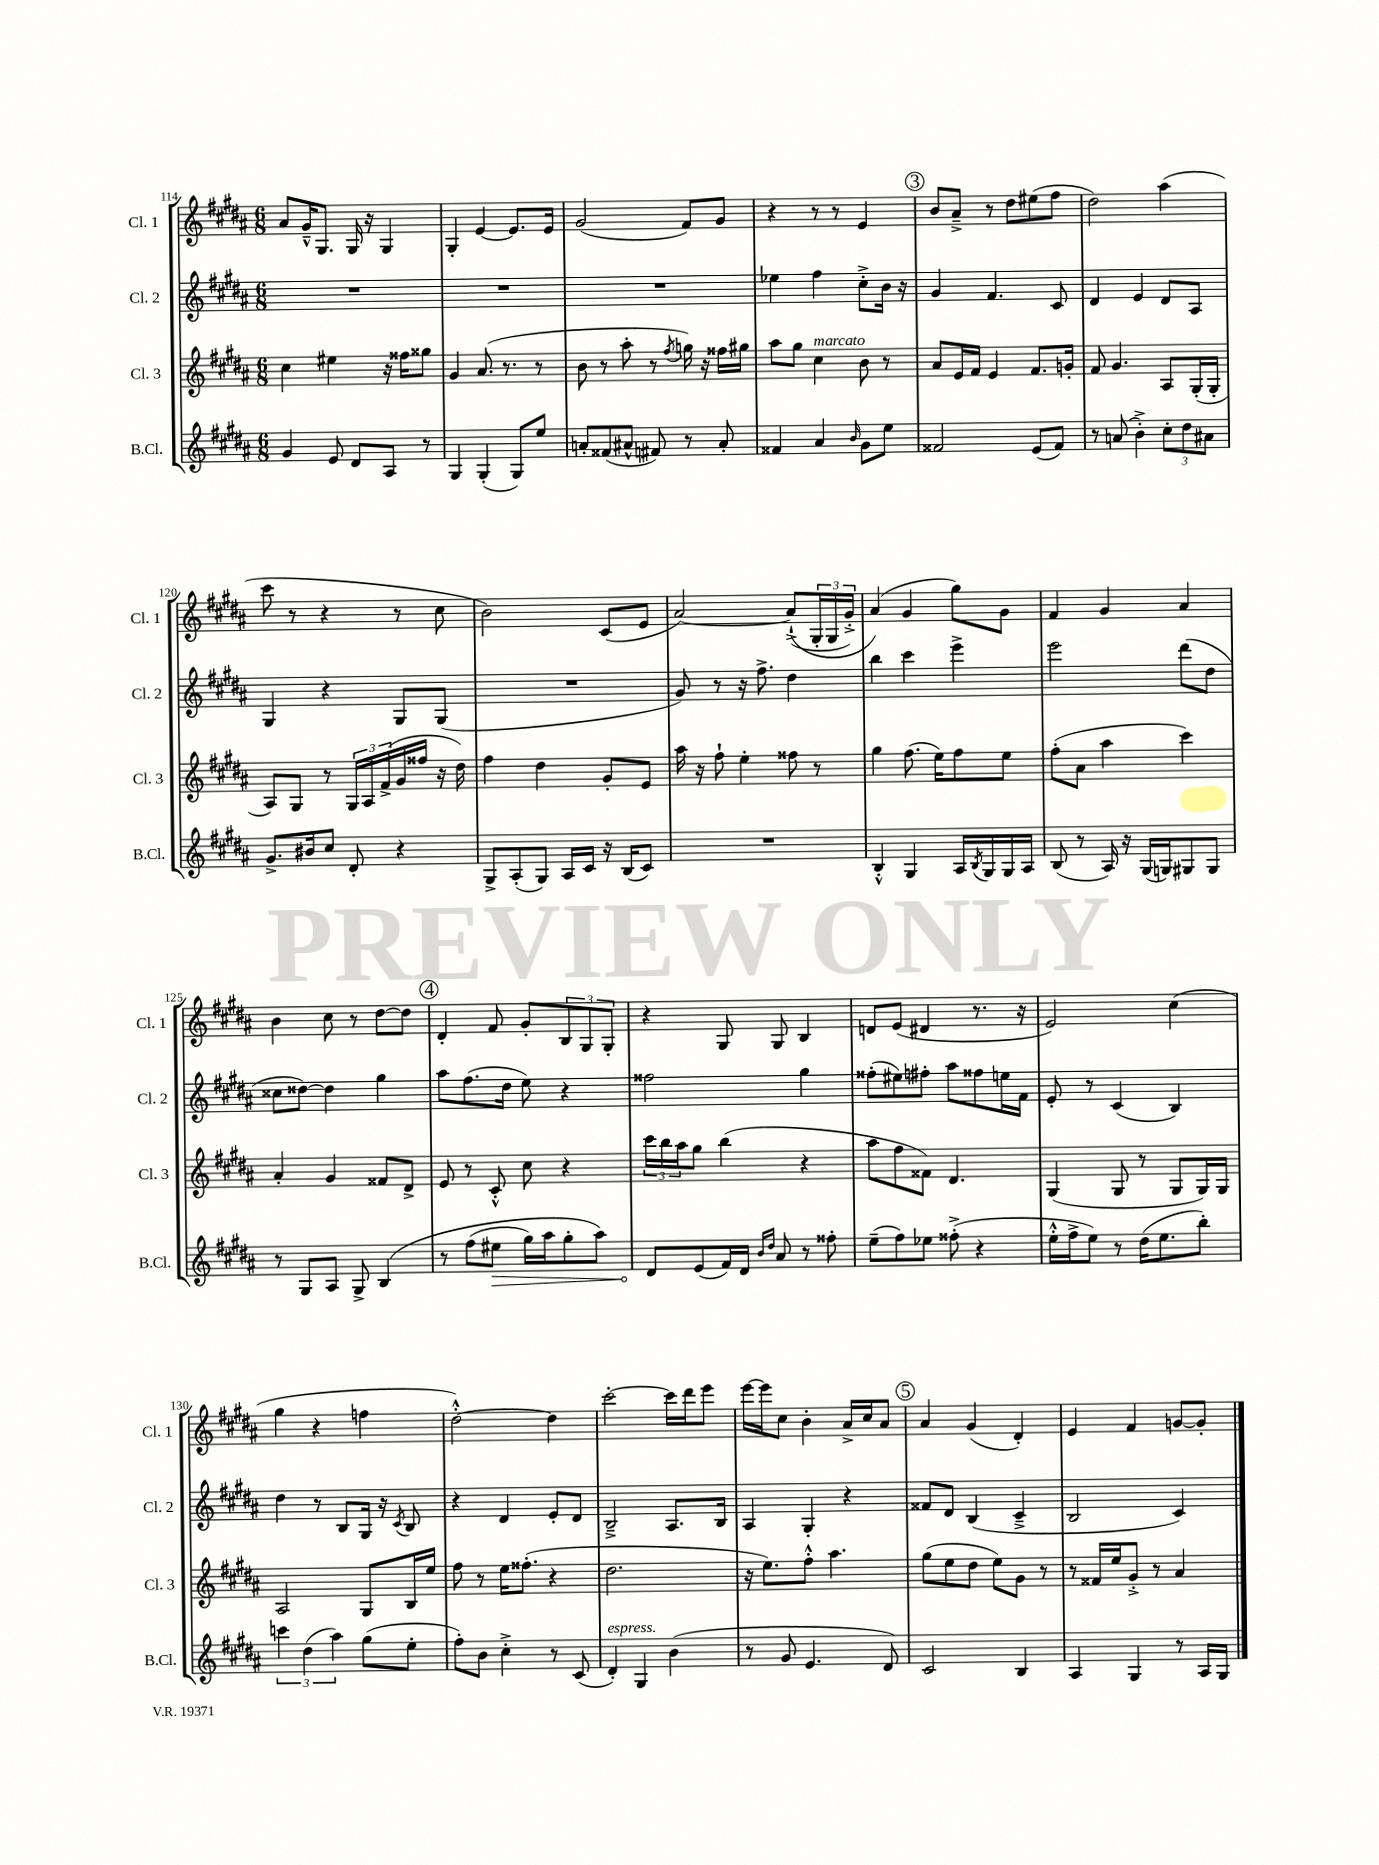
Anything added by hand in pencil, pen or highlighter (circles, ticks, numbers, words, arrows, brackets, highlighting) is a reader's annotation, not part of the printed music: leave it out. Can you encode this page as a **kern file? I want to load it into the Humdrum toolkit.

**kern	**kern	**kern	**kern
*staff4	*staff3	*staff2	*staff1
*clefG2	*clefG2	*clefG2	*clefG2
*k[f#c#g#d#a#]	*k[f#c#g#d#a#]	*k[f#c#g#d#a#]	*k[f#c#g#d#a#]
*M6/8	*M6/8	*M6/8	*M6/8
4g#	4cc#	2.r	8a#
.	.	.	16g#~^^
.	.	.	8.G#
8e	4ee#	.	.
8d#	.	.	16G#
.	.	.	16r
8A#	16r	.	4G#
.	16ff##	.	.
8r	8gg##	.	.
=	=	=	=
4G#	4g#	2.r	4G#'
(4G#'	(8.a#	.	[4e
.	8.r	.	.
8G#)	.	.	8.e]
8ee	8r	.	.
.	.	.	16e
=	=	=	=
8a'	8b	2.r	(2g#
(8f##	8r	.	.
8a#^^	8aa#'	.	.
8f#)	8r	.	.
.	8qff#	.	.
8r	16gg)	.	8f#)
.	16r	.	.
8a#'	16ff##	.	8g#
.	16gg#	.	.
=	=	=	=
4f##	8aa#	4ee-	4r
.	8gg#	.	.
4a#	4cc#	4ff#	8r
.	.	.	8r
16qqb	.	.	.
8g#	8b	8cc#'^	4e
8ee	8r	16b	.
.	.	16r	.
=	=	=	=
2f##	8a#	4g#	8b
.	16e	.	8a#~^
.	16f#	.	.
.	4e	4.f#	8r
.	.	.	8dd#
(8e	8.f#	.	(8ee#
8f##)	.	8c#	8ff#
.	16g'	.	.
=	=	=	=
8r	8f#	4d#	2dd#)
(8a	4.g#	.	.
4b'^)	.	4e	.
12cc#'	8A#	8d#	(4aa#
12dd#	.	.	.
.	(16G#'	8A#	.
12a#	.	.	.
.	16G#'	.	.
=	=	=	=
8.g#^	8A#)	4G#	8ccc#
.	8G#	.	8r
16b#	.	.	.
8cc#	8r	4r	4r
8d#'	24G#	.	.
.	24A#	.	.
.	(24f#^	.	.
4r	16g#	8G#	8r
.	16ff##	.	.
.	16r	(8G#	8cc#
.	16dd#)	.	.
=	=	=	=
8G#^	4ff#	2.r	2b)
(8A#'	.	.	.
8G#)	4dd#	.	.
16A#	.	.	.
16c#	.	.	.
16r	8g#'	.	(8c#
(16B	.	.	.
8c#)	8e	.	8e
=	=	=	=
2.r	16aa#	8g#)	[2a#)
.	16r	.	.
.	8ff#`	8r	.
.	4ee'	16r	.
.	.	8.ff#^	.
.	8ff##	4dd#	&((8a#`^]
.	8r	.	24G#'
.	.	.	24G#
.	.	.	24g#'^)
=	=	=	=
4B'^^	4gg#	4bb	(4a#&)
4G#	(8.ff#	4ccc#	4g#
.	16ee)	.	.
16A#	8ff#	4eee^	8gg#)
8qB	.	.	.
16G#	.	.	.
16G#	8ee	.	8g#
16A#	.	.	.
=	=	=	=
(8B	(8ff#'	2eee	4f#
8r	8a#	.	.
16A#)	4aa#	.	4g#
16r	.	.	.
(16G#	.	.	.
16G)	.	.	.
8G#	4ccc#)	(8ddd#	4a#
8G#	.	8dd#	.
=	=	=	=
8r	4a#'	8cc##	4b
8G#	.	[8dd##)	.
8A#	4g#	4dd##]	8cc#
8G#^	.	.	8r
&(4B	8f##	4gg#	[8dd#
.	8d#^	.	8dd#]
=	=	=	=
8r	8e	8aa#	4d#'
(8ff#	8r	(8.ff#	.
8ee#	8c#'^^	.	8f#
.	.	16dd#	.
16gg#)	8cc#	8ee)	8g#'
16aa#	.	.	.
8gg#'	4r	4r	12B
.	.	.	12G#
8aa#&)	.	.	.
.	.	.	12G#'
=	=	=	=
8d#	24ccc#	2ff##	4r
.	24bb	.	.
.	24aa#	.	.
(8e	8gg#	.	.
16f#)	(4bb	.	8G#
16d#	.	.	.
16qqb	.	.	.
16qqdd#	.	.	.
8a#	.	.	8G#
8r	4r	4gg#	4B
8ff##'	.	.	.
=	=	=	=
(8ee~	8aa#	(8ff##'	8d
8ff#)	8ff#	8ee#)	(8e
8ee-	8f##)	8ff#'	4d#
(8ff##'^	4.d#	8aa#	.
4r	.	8ff##	8.r
.	.	16ee	.
.	.	16f#	16r
=	=	=	=
16ee'^^	(4G#	8e'	2e)
16ff#^	.	.	.
8ee)	.	8r	.
8r	8G#	(4c#	.
(16dd#	8r	.	.
8.ee	.	.	.
.	8G#	4B)	(4cc#
8bb')	16G#)	.	.
.	16G#	.	.
=	=	=	=
6ccc	2A#	4dd#	4gg#
(6dd#	.	.	.
.	.	8r	4r
6aa#)	.	.	.
.	.	8B	.
(8gg#	8G#	16G#	4ff
.	.	16r	.
.	.	8qc#	.
8ee'	16B	8B	.
.	16ee	.	.
=	=	=	=
8ff#')	8ff#	4r	[2dd#'^^)
8b	8r	.	.
4cc#'^	16ee	4d#	.
.	(8.ff##'	.	.
8r	4r	8e'	4dd#]
(8c#	.	8d#	.
=	=	=	=
4d#')	2.dd#	2B~^	[2ccc#'
4G#	.	.	.
(4b	.	8.A#	16ccc#]
.	.	.	16ddd#
.	.	.	8eee
.	.	16B	.
=	=	=	=
8r	16r	4A#	[16eee
.	8.ee)	.	16eee]
8g#	.	.	8cc#
4.e	8ff#'^^	4G#'	4b'
.	4.aa#	.	.
.	.	4r	16a#^
.	.	.	16cc#
8d#)	.	.	8a#
=	=	=	=
2c#	(8gg#	8f##	4a#
.	8ee	8d#	.
.	8dd#	(4B	(4g#
.	8ee)	.	.
4B	8g#	4c#~^	4d#')
.	8r	.	.
=	=	=	=
4A#	8r	2B	4e
.	16f##	.	.
.	16ee	.	.
4G#	8g#'^	.	4f#
.	8r	.	.
8r	4a#	4c#)	[8g
16A#	.	.	8g']
16G#	.	.	.
==	==	==	==
*-	*-	*-	*-
